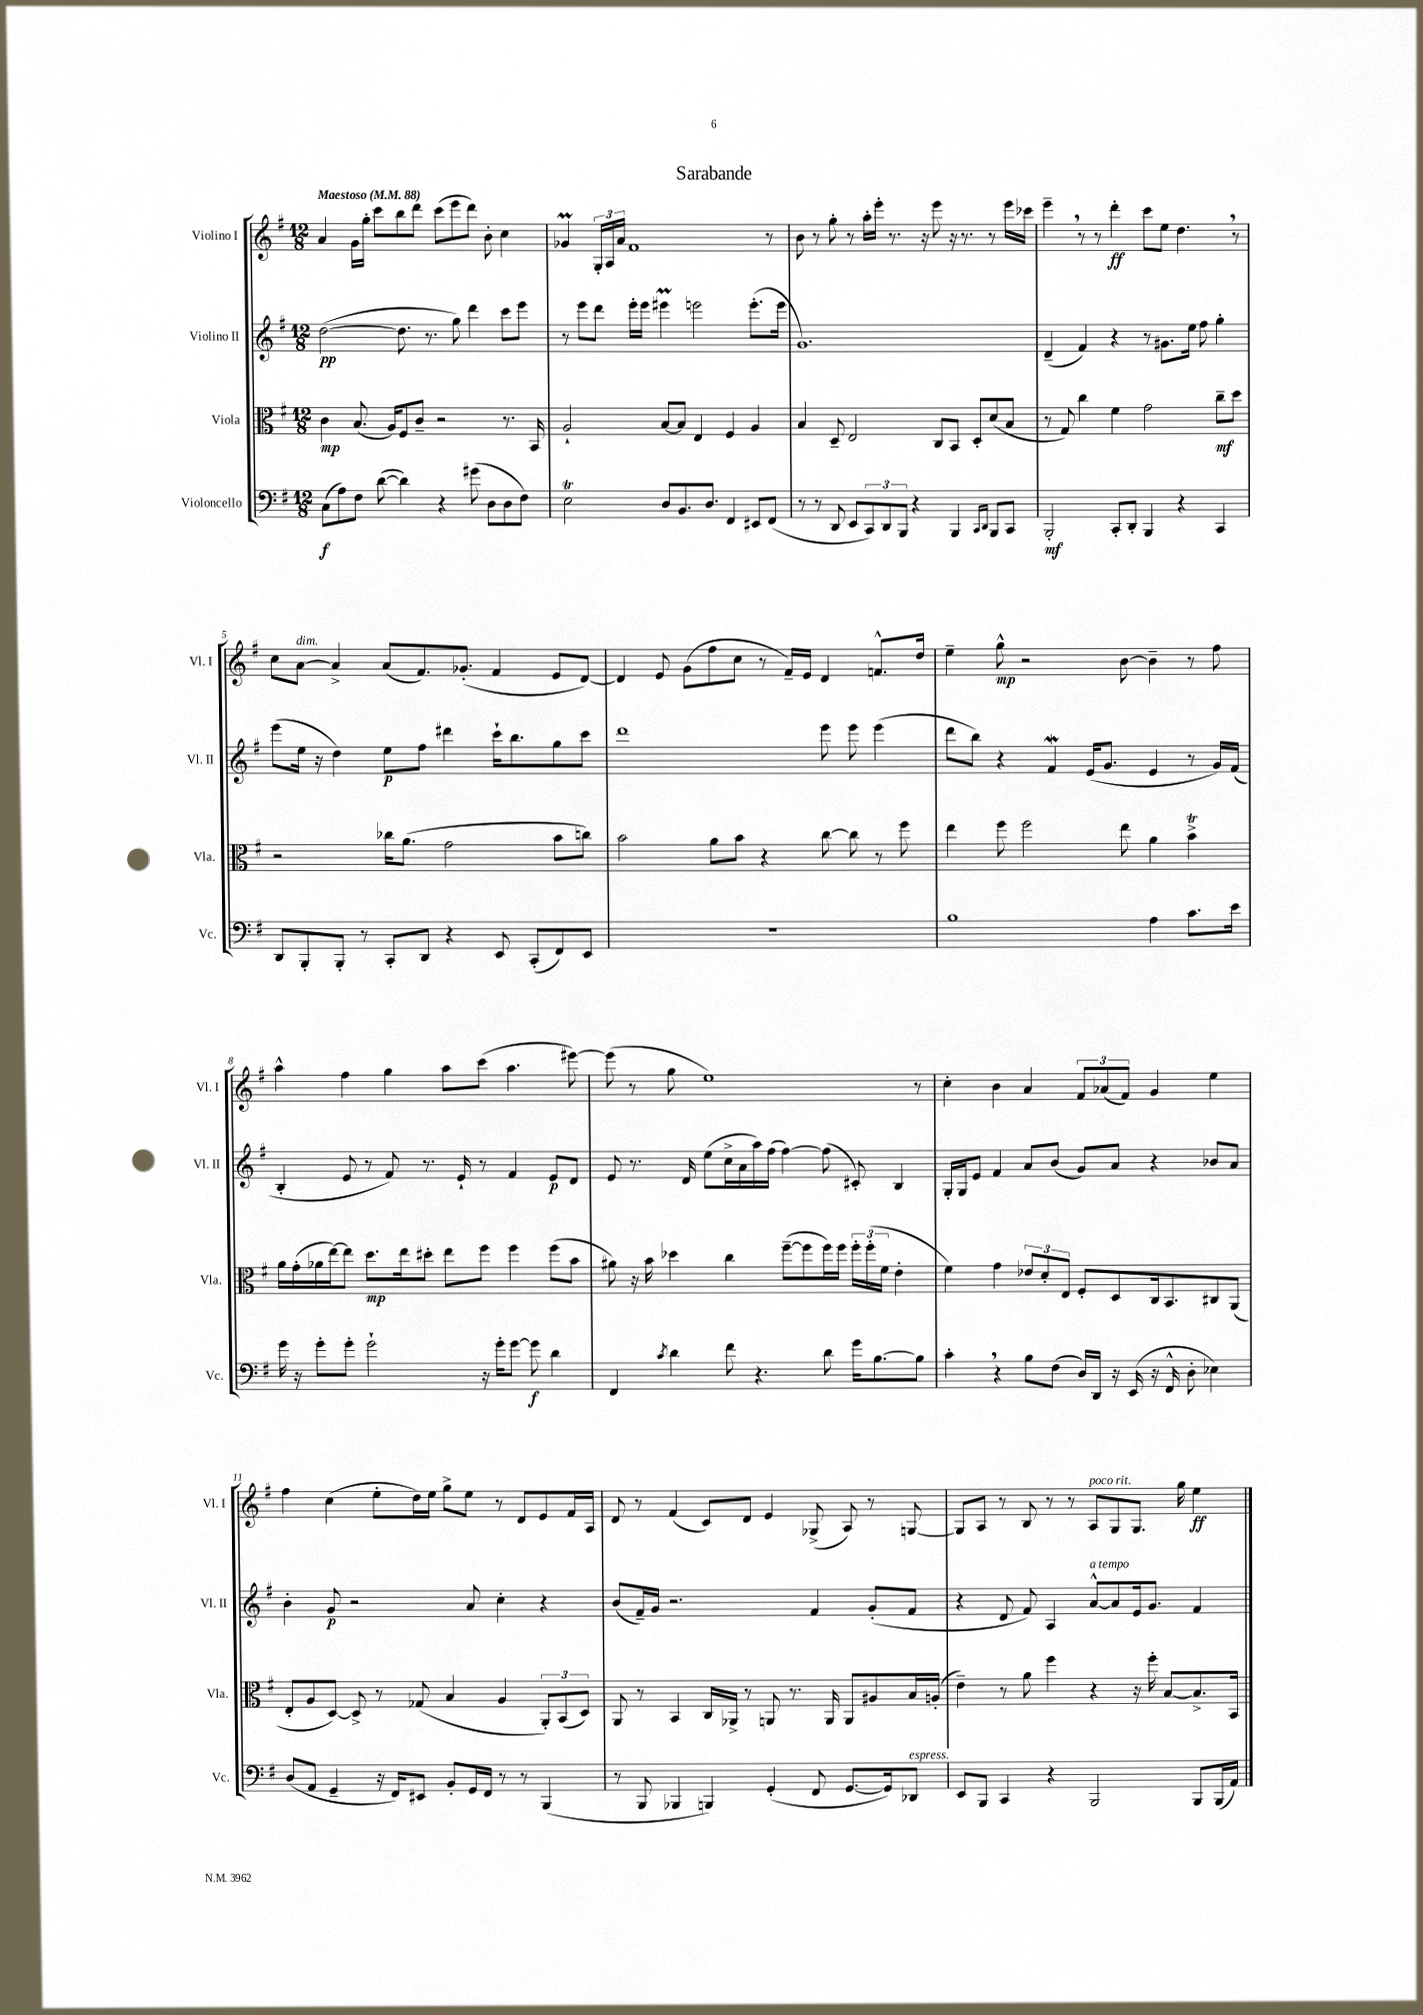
\header { title = "Sarabande" }
<<
\new StaffGroup <<
\new Staff = "s0" \with { instrumentName = "Violino I" shortInstrumentName = "Vl. I" } {
    \clef treble \key g \major \numericTimeSignature \time 12/8 \tempo "Maestoso" 4 = 88
    a'4 g'16 g''16-. c'''8 b''8 d'''8 c'''8( e'''8 d'''8) b'8-. c''4 |
    ges'4\prall \tuplet 3/2 { g16-. a16 a'16 } fis'1 r8 |
    b'8 r8 g''8-. r8 a''16-. e'''16-. r8. r16 e'''8 r16 r8. r8 e'''16 ces'''16 |
    e'''4-- \breathe r8 r8 d'''4-.\ff c'''8 e''8 d''4. \breathe r8 |
    c''8 a'8~^\markup { \italic "dim." } a'4-> a'8( fis'8.) ges'8.-.( fis'4 e'8 d'8~) |
    d'4 e'8 g'8( fis''8 c''8 r8 fis'16--) e'16 d'4 f'8.-^ d''16 |
    e''4-- g''8-^\mp r2 b'8~ b'4-- r8 fis''8 |
    a''4-^ fis''4 g''4 a''8 c'''8( a''4. eis'''8~) |
    eis'''8( r8 g''8 e''1) r8 |
    c''4-. b'4 a'4 \tuplet 3/2 { fis'8 aes'8( fis'8) } g'4 e''4 |
    fis''4 c''4( e''8-. d''16) e''16 g''8-> e''8 r8 d'8 e'8 fis'16 a16 |
    d'8 r8 fis'4( c'8) d'8 e'4 ges8->( a8) r8 g8~ |
    g8 a8 r8 b8 r8 r8 a8^\markup { \italic "poco rit." } g8 g8. g''16 e''4\ff \bar "|." |
}
\new Staff = "s1" \with { instrumentName = "Violino II" shortInstrumentName = "Vl. II" } {
    \clef treble \key g \major \numericTimeSignature \time 12/8
    d''2~\pp( d''8. r8. g''8) d'''4 c'''8 e'''8 |
    r8 e'''8 d'''8 e'''16-. e'''16 eis'''4\prall e'''2 e'''8.-.( e'''16 |
    g'1.) |
    d'4--( fis'4) r4 r8 gis'8. e''16 fis''8 g''4-. |
    e'''8( e''16 r16 d''4) e''8\p fis''8 dis'''4 c'''16-! b''8. g''8 c'''8 |
    d'''1 e'''8 e'''8 e'''4( |
    d'''8 b''8) r4 fis'4\mordent e'16( g'8. e'4 r8 g'16) fis'16( |
    b4-. e'8 r8 fis'8) r8. e'16-! r8 fis'4 e'8\p d'8 |
    e'8 r8. d'16 e''8( c''16-> a'16 a''16) fis''16( fis''4~) fis''8( cis'8-.) b4 |
    g16-. g16 e'8 fis'4 a'8 b'8( g'8) a'8 r4 bes'8 a'8 |
    b'4-. g'8\p r2 a'8 c''4-. r4 |
    b'8( fis'16--) g'16 r2. fis'4 g'8-.( fis'8 |
    r4 d'8 fis'8) a4 a'8~-^^\markup { \italic "a tempo" } a'8 e'16 g'8. fis'4 \bar "|." |
}
\new Staff = "s2" \with { instrumentName = "Viola" shortInstrumentName = "Vla." } {
    \clef alto \key g \major \numericTimeSignature \time 12/8
    c'4\mp b8.( a16) fis8 c'8-- r2 r8. b,16 |
    a2-! b8~ b8 e4 fis4 a4 |
    b4 d8-- e2 c8 b,8 d8-. d'8( b8 |
    r8 g8) c''4 fis'4 g'2 c''8--\mf d''8 |
    r2 ces''16 a'8.( g'2 b'8 c''8) |
    b'2 a'8 b'8 r4 c''8~ c''8 r8 fis''8 |
    e''4 fis''8 fis''2 e''8 a'4 b'4->\trill |
    a'16 g'16-.( aes'16 e''16~) e''8 d''8.\mp e''16 dis''8-. e''8 fis''8 fis''4 fis''8( b'8 |
    ais'8) r16 b'16 des''4 c''4 fis''8~--( fis''8 fis''16) fis''16 \tuplet 3/2 { fis''16-. fis''16-.( fis'16 } e'4-. |
    fis'4) g'4 \tuplet 3/2 { ees'8 d'8-. e8 } fis8-. d8 c16 b,8. cis8 a,8( |
    e8-. a8 d8~) d8-> r8 ges8( b4 a4 \tuplet 3/2 { a,8-.) b,8( d8) } |
    a,8 r8 b,4 c16 aes,16-> r8 a,8 r8. a,16 a,8 ais8 b16 a16-.( |
    e'4--) r8 a'8 fis''4 r4 r16 fis''16-. b8~ b8.-> b,16 \bar "|." |
}
\new Staff = "s3" \with { instrumentName = "Violoncello" shortInstrumentName = "Vc." } {
    \clef bass \key g \major \numericTimeSignature \time 12/8
    c8\f( a8) fis8 d'8~( d'4) r4 gis'8( d8 d8 fis8) |
    e2\trill d8 b,8. d8. fis,4 eis,8 fis,8( |
    r8 r8 d,8 e,8 \tuplet 3/2 { c,8) d,8 b,,8 } r4 b,,4 \grace { c,16 d,16 } b,,8 c,8 |
    b,,2-.\mf c,8-. d,8-. b,,4 r4 c,4 |
    d,8 b,,8-. b,,8-. r8 c,8-. d,8 r4 e,8 c,8-.( fis,8) e,8 |
    R1. |
    b1 a4 c'8. e'16 |
    g'16 r16 g'8-. g'8-. g'2-! r16 g'16-. g'8~ g'8\f d'4 |
    fis,4 \acciaccatura { c'8 } d'4 fis'8 r4. d'8 g'16 b8.~ b8 |
    c'4-. \breathe r4 b8 fis8( d16) d,16 r16 e,16( r16 fis,16-^ d8-. ees4) |
    d8( a,8 g,4-- r16 fis,16) eis,8 b,8-. g,16 fis,16 r8 r8 b,,4( |
    r8 b,,8 bes,,4 b,,4) g,4-.( fis,8 g,8.~ g,16) des,8^\markup { \italic "espress." } |
    e,8 b,,8 c,4 r4 b,,2 b,,8 b,,16( a,16) \bar "|." |
}
>>
>>
